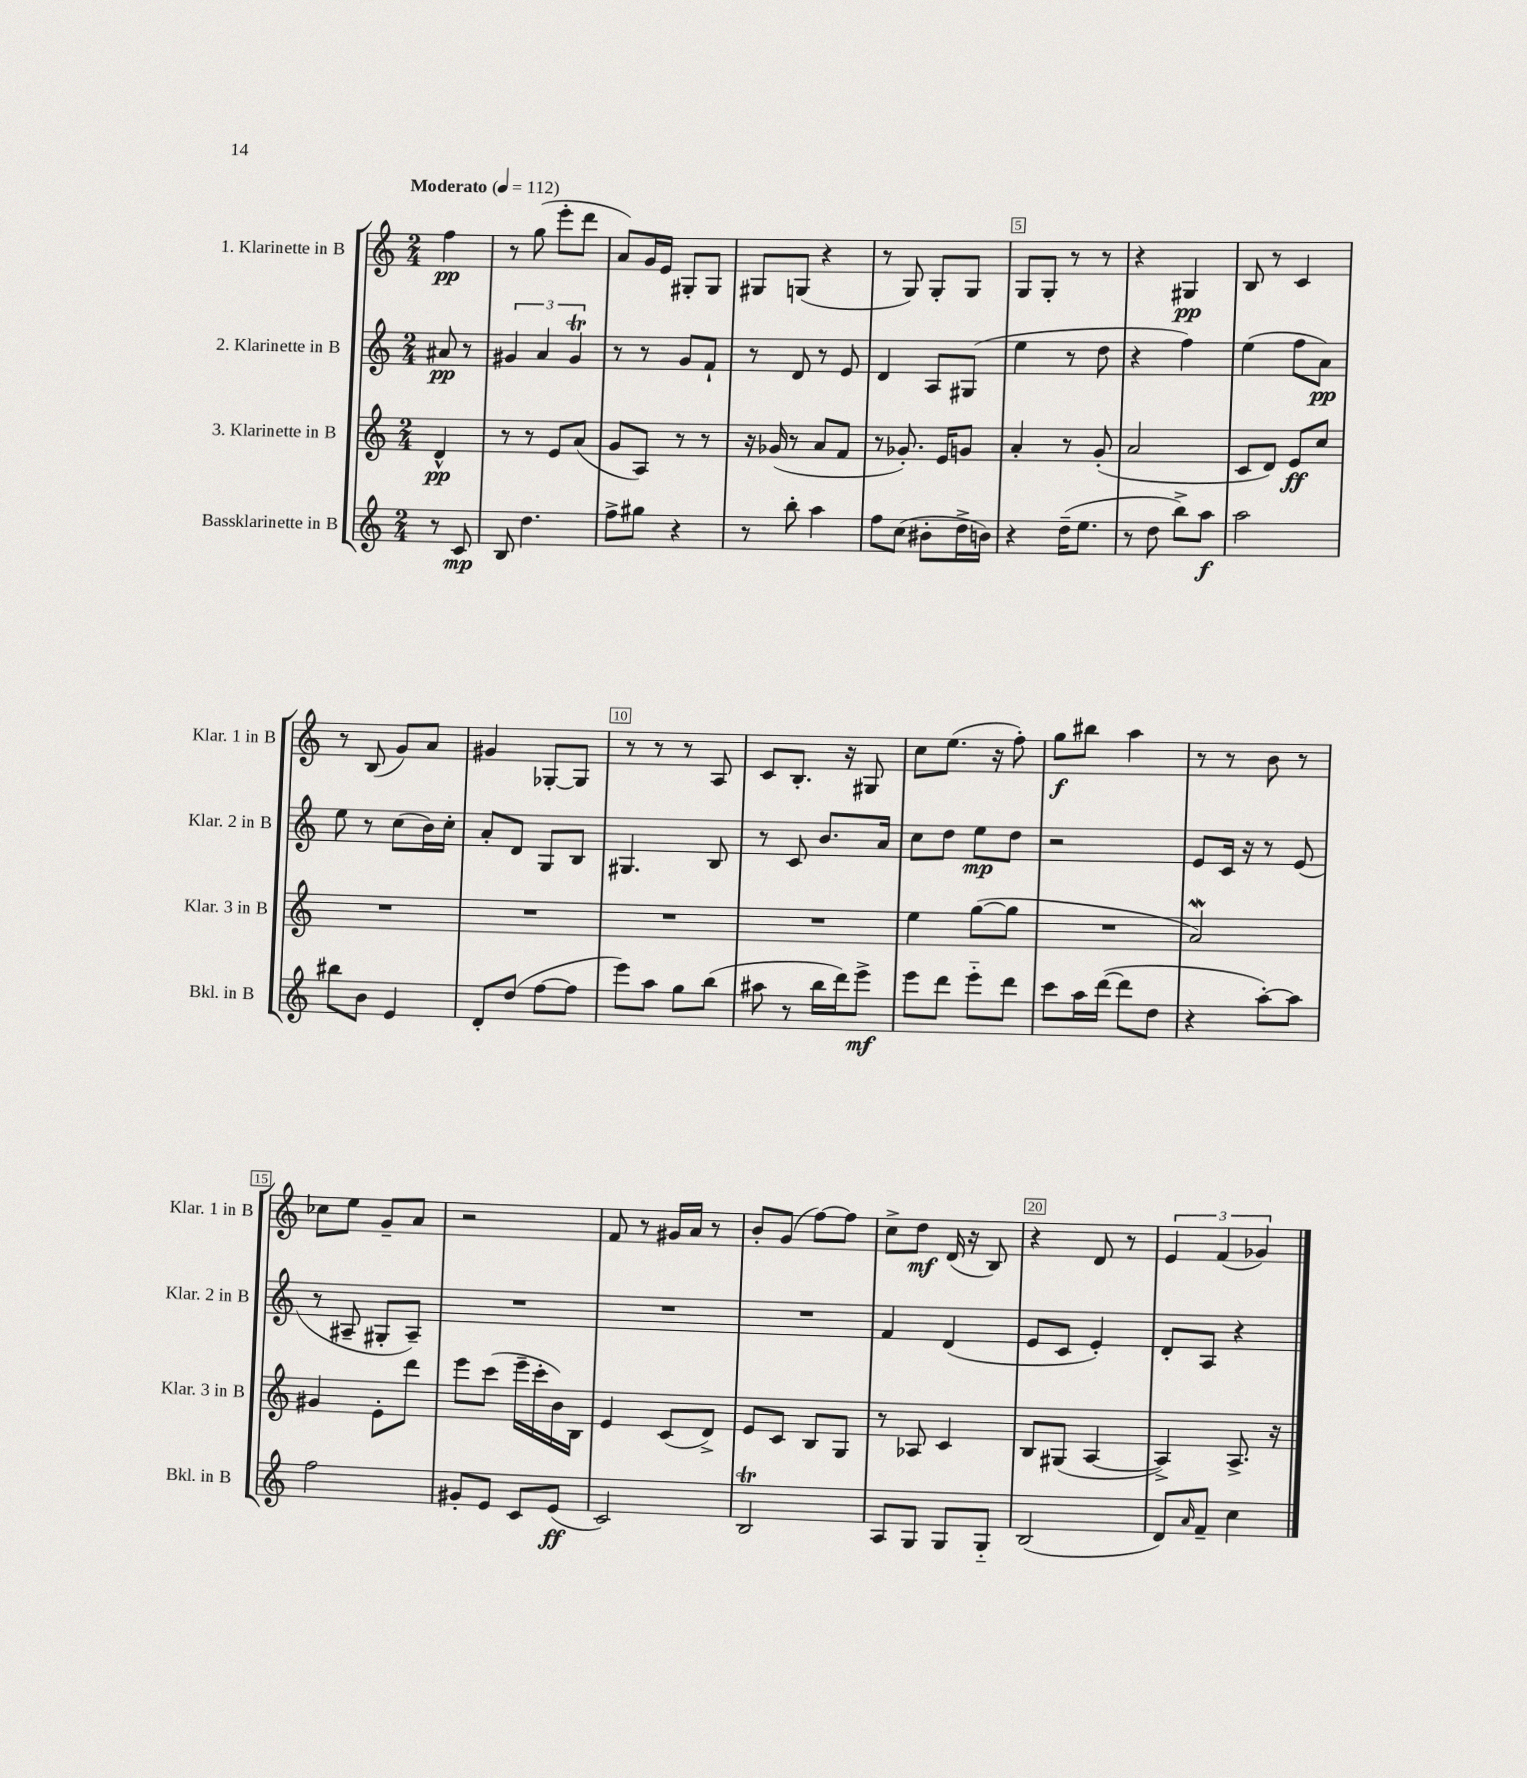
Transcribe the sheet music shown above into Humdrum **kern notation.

**kern	**dynam	**kern	**dynam	**kern	**dynam	**kern	**dynam
*part4	*part4	*part3	*part3	*part2	*part2	*part1	*part1
*staff4	*staff4	*staff3	*staff3	*staff2	*staff2	*staff1	*staff1
*I"Bassklarinette in B	*	*I"3. Klarinette in B	*	*I"2. Klarinette in B	*	*I"1. Klarinette in B	*
*I'Bkl. in B	*	*I'Klar. 3 in B	*	*I'Klar. 2 in B	*	*I'Klar. 1 in B	*
*clefG2	*	*clefG2	*	*clefG2	*	*clefG2	*
*k[]	*	*k[]	*	*k[]	*	*k[]	*
*M2/4	*	*M2/4	*	*M2/4	*	*M2/4	*
*MM112	*	*MM112	*	*MM112	*	*MM112	*
=	=	=	=	=	=	=	=
!	!	!	!	!	!	!LO:TX:a:B:t=Moderato	!
8r	.	4d^^/	pp	8a#X/	pp	4ff\	pp
8c/	mp	.	.	8r	.	.	.
=1	=1	=1	=1	=1	=1	=1	=1
8B/	.	8r	.	6g#X/	.	8r	.
4.dd\	.	8r	.	.	.	(8gg\	.
.	.	.	.	6a/	.	.	.
.	.	8e/L	.	.	.	8eee'\L	.
.	.	.	.	6g#t/	.	.	.
.	.	(8a/J	.	.	.	8ddd\J	.
=2	=2	=2	=2	=2	=2	=2	=2
8ff^\L	.	8g/L	.	8r	.	8a/L)	.
8gg#X\J	.	8A/J)	.	8r	.	16g/L	.
.	.	.	.	.	.	16e/JJ	.
4r	.	8r	.	8g/L	.	8G#X'/L	.
.	.	8r	.	8f`/J	.	8G#/J	.
=3	=3	=3	=3	=3	=3	=3	=3
8r	.	16r	.	8r	.	8G#X/L	.
.	.	(16g-X/	.	.	.	.	.
8bb'\	.	8r	.	8d/	.	(8Gn/J	.
4aa\	.	8a/L	.	8r	.	4r	.
.	.	8f/J	.	8e/	.	.	.
=4	=4	=4	=4	=4	=4	=4	=4
8ff\L	.	8r	.	4d/	.	8r	.
(8cc\J	.	8.g-X'/)	.	.	.	8G/)	.
8b#X'\L	.	.	.	8A/L	.	8G'/L	.
.	.	16e/KL	.	.	.	.	.
16dd^\L	.	8gn/J	.	(8G#X/J	.	8G/J	.
16bn\JJ)	.	.	.	.	.	.	.
=5	=5	=5	=5	=5	=5	=5	=5
4r	.	4a'/	.	4ee\	.	8G/L	.
.	.	.	.	.	.	8G'/J	.
(16dd~\KL	.	8r	.	8r	.	8r	.
8.ee\J	.	.	.	.	.	.	.
.	.	(8g'/	.	8dd\	.	8r	.
=6	=6	=6	=6	=6	=6	=6	=6
8r	.	2a/	.	4r	.	4r	.
8dd\	.	.	.	.	.	.	.
8bb^\L)	.	.	.	4ff\)	.	4G#X/	pp
8aa\J	f	.	.	.	.	.	.
=7	=7	=7	=7	=7	=7	=7	=7
2aa\	.	8c/L	.	(4ee\	.	8B/	.
.	.	8d/J)	.	.	.	8r	.
.	.	8e/L	ff	8ff\L	.	4c/	.
.	.	8cc/J	.	8a\J)	pp	.	.
!!LO:LB:g=z
=8	=8	=8	=8	=8	=8	=8	=8
8bb#X\L	.	2r	.	8ee\	.	8r	.
8b\J	.	.	.	8r	.	(8B/	.
4e/	.	.	.	(8cc\L	.	8g/L)	.
.	.	.	.	16b\L)	.	8a/J	.
.	.	.	.	16cc'\JJ	.	.	.
=9	=9	=9	=9	=9	=9	=9	=9
8d'/L	.	2r	.	8a'/L	.	4g#X/	.
(8dd/J	.	.	.	8d/J	.	.	.
[8ff\L	.	.	.	8G/L	.	[8G-X'/L	.
8ff\J]	.	.	.	8B/J	.	8G-/J]	.
=10	=10	=10	=10	=10	=10	=10	=10
8eee\L)	.	2r	.	4.G#X/	.	8r	.
8aa\J	.	.	.	.	.	8r	.
8gg\L	.	.	.	.	.	8r	.
(8bb\J	.	.	.	8B/	.	8A/	.
=11	=11	=11	=11	=11	=11	=11	=11
8aa#X\	.	2r	.	8r	.	8c/L	.
8r	.	.	.	8c/	.	8.B'/J	.
16bb\LL	.	.	.	8.b/L	.	.	.
16ddd\J)	.	.	.	.	.	16r	.
8eee^\J	mf	.	.	.	.	8G#X/	.
.	.	.	.	16a/Jk	.	.	.
=12	=12	=12	=12	=12	=12	=12	=12
8eee\L	.	4ee\	.	8cc\L	.	8cc\L	.
8ddd\J	.	.	.	8dd\J	.	(8.ee\J	.
8eee\L	.	([8gg\L	.	8ee\L	mp	.	.
.	.	.	.	.	.	16r	.
8ddd\J	.	8gg\J]	.	8dd\J	.	8ff'\)	.
=13	=13	=13	=13	=13	=13	=13	=13
8ccc\L	.	2r	.	2r	.	8gg\L	f
16aa\L	.	.	.	.	.	8bb#X\J	.
([16ddd\JJ	.	.	.	.	.	.	.
8ddd\L]	.	.	.	.	.	4aa\	.
8dd\J	.	.	.	.	.	.	.
=14	=14	=14	=14	=14	=14	=14	=14
4r	.	2aW/)	.	8e/L	.	8r	.
.	.	.	.	16c/Jk	.	8r	.
.	.	.	.	16r	.	.	.
[8aa'\L)	.	.	.	8r	.	8b\	.
8aa\J]	.	.	.	(8e/	.	8r	.
!!LO:LB:g=z
=15	=15	=15	=15	=15	=15	=15	=15
2ff\	.	4g#X/	.	8r	.	8cc-X\L	.
.	.	.	.	8A#X~/	.	8ee\J	.
.	.	8e'\L	.	8G#X'/L	.	8g~/L	.
.	.	8ddd\J	.	8A#~/J)	.	8a/J	.
=16	=16	=16	=16	=16	=16	=16	=16
8g#X'/L	.	8eee\L	.	2r	.	2r	.
8e/J	.	(8ccc\J	.	.	.	.	.
8c/L	.	16eee~\LL	.	.	.	.	.
.	.	16ccc'\	.	.	.	.	.
(8e/J	ff	16b\)	.	.	.	.	.
.	.	16B\JJ	.	.	.	.	.
=17	=17	=17	=17	=17	=17	=17	=17
2c/)	.	4e/	.	2r	.	8f/	.
.	.	.	.	.	.	8r	.
.	.	(8c/L	.	.	.	16g#X/LL	.
.	.	.	.	.	.	16a/JJ	.
.	.	8d^/J)	.	.	.	8r	.
=18	=18	=18	=18	=18	=18	=18	=18
2Bt/	.	8e/L	.	2r	.	8b'/L	.
.	.	8c/J	.	.	.	(8g/J	.
.	.	8B/L	.	.	.	[8ff\L)	.
.	.	8G/J	.	.	.	8ff\J]	.
=19	=19	=19	=19	=19	=19	=19	=19
8A/L	.	8r	.	4f/	.	8cc^\L	.
8G/J	.	8A-X/	.	.	.	8dd\J	mf
8G/L	.	4c/	.	(4d/	.	(16d/	.
.	.	.	.	.	.	16r	.
8G/J	.	.	.	.	.	8B/)	.
=20	=20	=20	=20	=20	=20	=20	=20
(2B/	.	8B/L	.	8e/L	.	4r	.
.	.	(8G#X/J	.	8c/J	.	.	.
.	.	[4A/	.	4e'/)	.	8d/	.
.	.	.	.	.	.	8r	.
=21	=21	=21	=21	=21	=21	=21	=21
8d/L)	.	4A^/])	.	8d'/L	.	6e/	.
16qqa/	.	.	.	.	.	.	.
8f~/J	.	.	.	8A/J	.	.	.
.	.	.	.	.	.	(6f/	.
4cc\	.	8.A^/	.	4r	.	.	.
.	.	.	.	.	.	6g-X/)	.
.	.	16r	.	.	.	.	.
==	==	==	==	==	==	==	==
*-	*-	*-	*-	*-	*-	*-	*-
